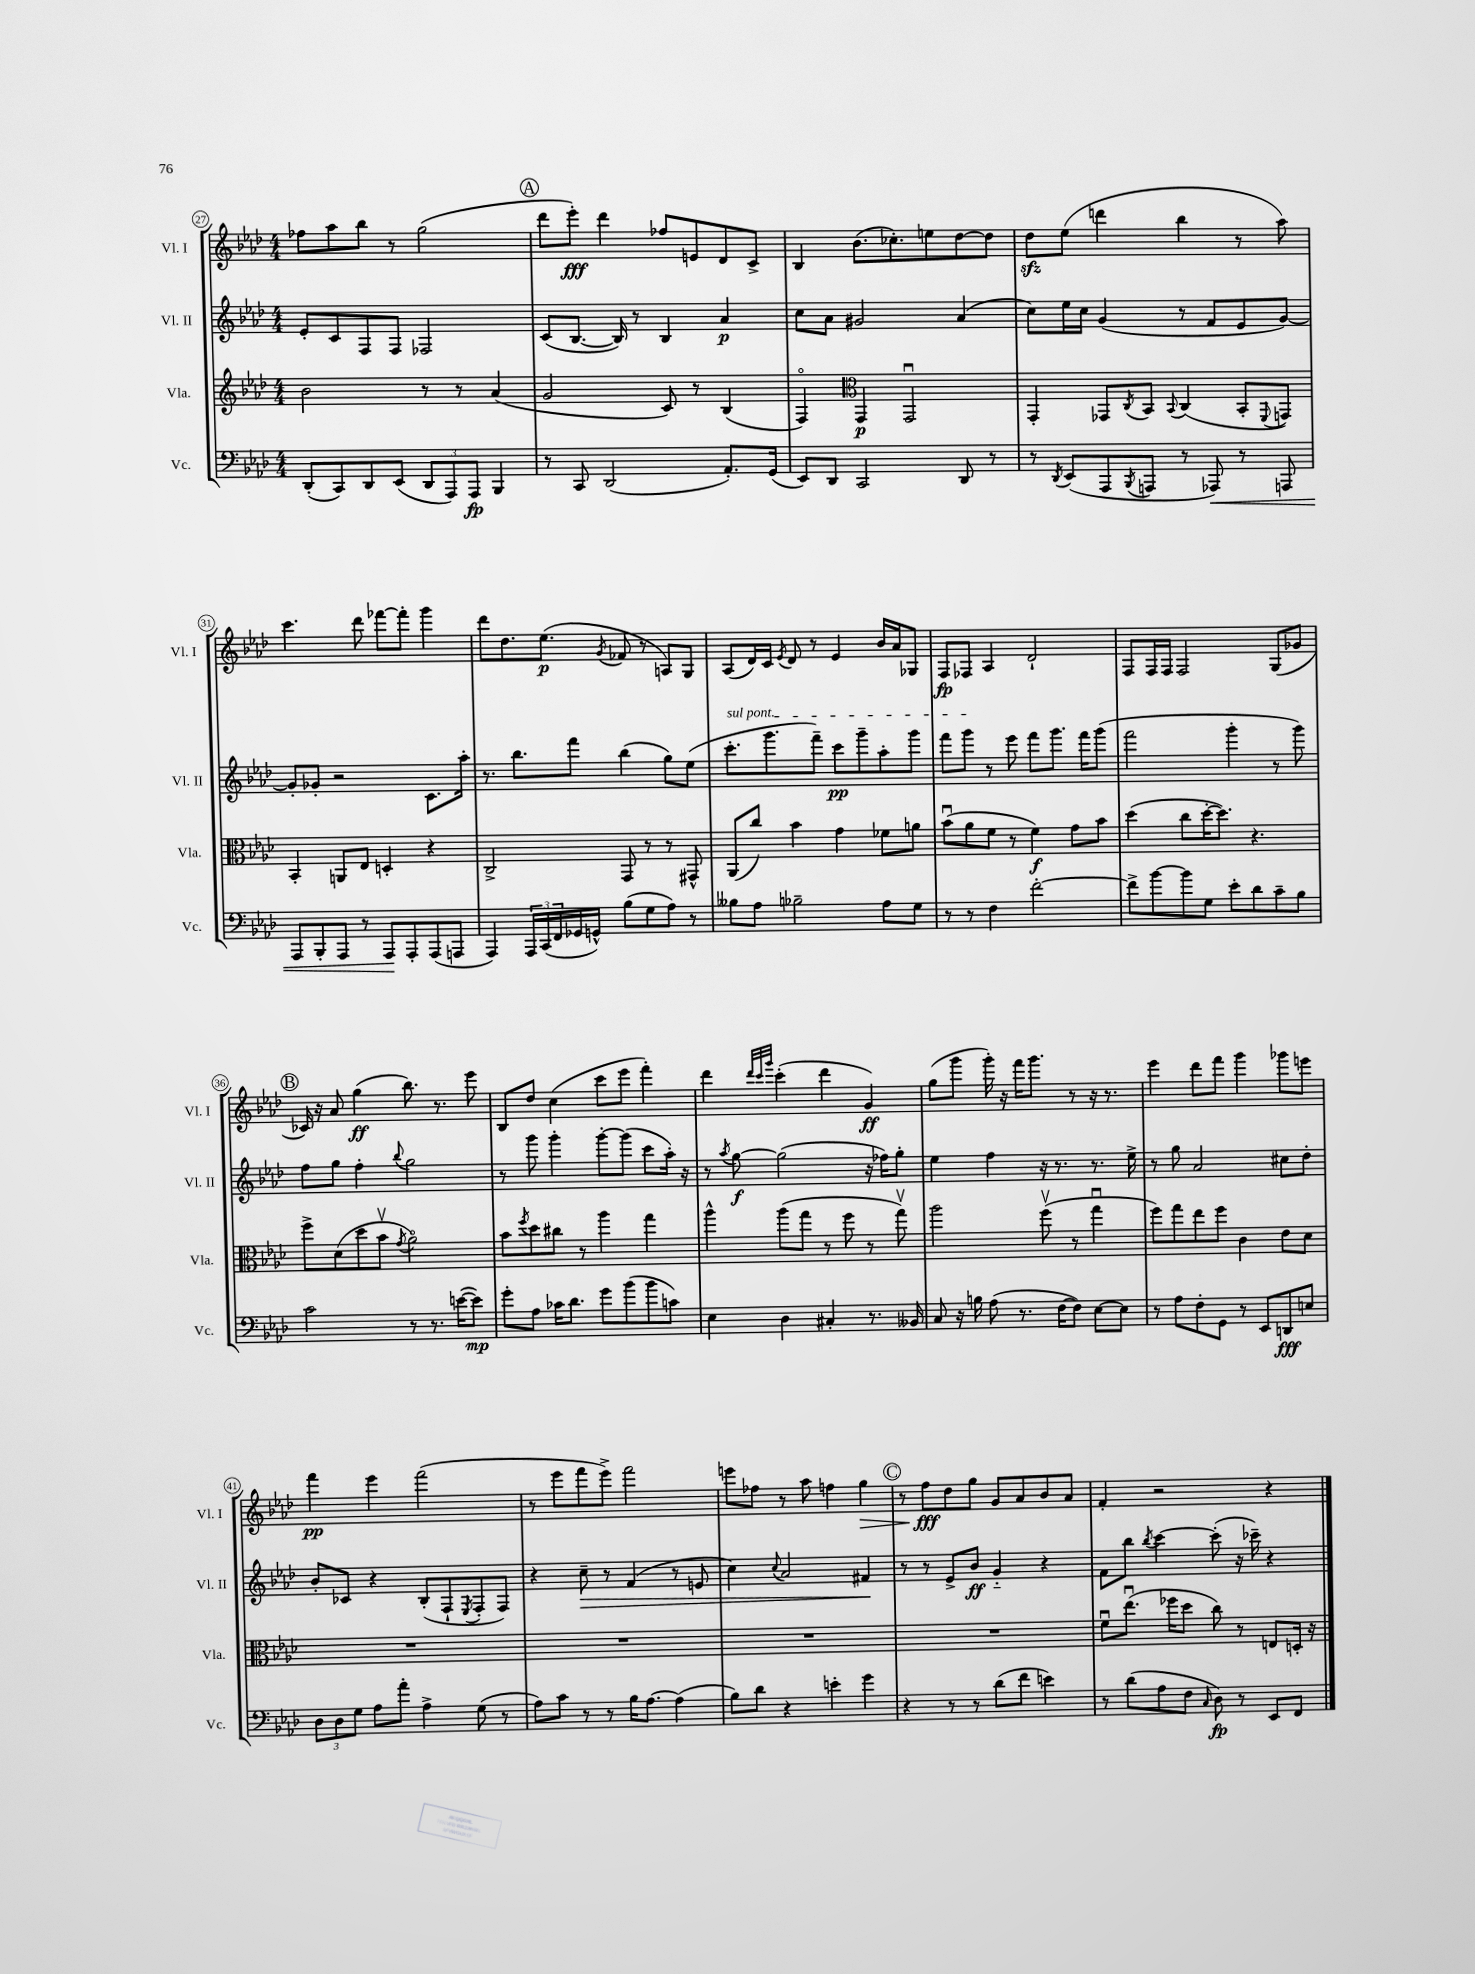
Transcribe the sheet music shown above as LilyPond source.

<<
\new StaffGroup <<
\new Staff = "s0" \with { instrumentName = "Vl. I" shortInstrumentName = "Vl. I" } {
    \clef treble \key aes \major \numericTimeSignature \time 4/4
    fes''8 aes''8 bes''8 r8 g''2( |
    \mark \markup { \circle "A" } des'''8 ees'''8-.\fff) des'''4 fes''8 e'8 des'8 c'8-> |
    bes4 bes'8.( ces''8.-.) e''8 des''8~ des''8 |
    des''8\sfz ees''8( d'''4 bes''4 r8 aes''8) |
    c'''4. des'''8 fes'''8~ fes'''8-. g'''4 |
    des'''8 des''8. ees''8.\p( \acciaccatura { g'8 } fes'8 r8 a8) g8 |
    aes8( des'16) c'16 \acciaccatura { ees'8 } des'8 r8 ees'4 bes'16 aes'16 ges8 |
    f8\fp fes8 aes4 des'2-! |
    f8 f16 f16 f2 g8( ges'8 |
    \mark \markup { \circle "B" } ces'16) r16 aes'8 g''4\ff( bes''8.) r8. ees'''8 |
    bes8 des''8 c''4( c'''8 ees'''8 f'''4-.) |
    des'''4 \grace { des'''32 c'''32 g'''32 } c'''4-.( des'''4 g'4\ff) |
    g''8( g'''8 g'''16-.) r16 f'''16 g'''8. r8 r16 r8. |
    ees'''4 des'''8 f'''8 g'''4 ges'''8 e'''8 |
    f'''4\pp ees'''4 f'''2( |
    r8 ees'''8 f'''8 ees'''8->) f'''2 |
    e'''8 fes''8 r8 aes''8 f''4 g''4\> |
    \mark \markup { \circle "C" } r8 f''8\fff\! des''8 g''8 g'8 aes'8 bes'8 aes'8 |
    f'4-. r2 r4 \bar "|." |
}
\new Staff = "s1" \with { instrumentName = "Vl. II" shortInstrumentName = "Vl. II" } {
    \clef treble \key aes \major \numericTimeSignature \time 4/4
    ees'8-. c'8 f8 f8 fes2 |
    \mark \markup { \circle "A" } c'8( bes8.~ bes16) r8 bes4 aes'4\p |
    c''8 aes'8 gis'2 aes'4( |
    c''8) ees''16 c''16 g'4( r8 f'8 ees'8 g'8~) |
    g'8-. ges'8-. r2 c'8. aes''16-. |
    r8. bes''8. f'''8 bes''4( g''8) ees''8( |
    \once \override TextSpanner.bound-details.left.text = \markup { \italic "sul pont." } c'''8.-.\startTextSpan g'''8. f'''8--) c'''8\pp g'''8-- aes''8-. g'''8 |
    f'''8 g'''8\stopTextSpan r8 ees'''8 f'''8 g'''8. f'''16 g'''8( |
    f'''2 g'''4-. r8 g'''8) |
    \mark \markup { \circle "B" } f''8 g''8 f''4-. \appoggiatura { bes''8 } g''2 |
    r8 g'''8 g'''4-. g'''8~-. g'''8( c'''8 aes''16-.) r16 |
    r8 \acciaccatura { aes''8 } g''8~\f g''2( r16 fes''16) g''8-. |
    ees''4 f''4 r16 r8. r8. ees''16-> |
    r8 g''8 aes'2 cis''8 des''8-. |
    bes'8-. ces'8 r4 bes8-.( f8-! \acciaccatura { ees8 } f8-. f8) |
    r4 c''8--\> r8 f'4( r8 e'8 |
    c''4) \appoggiatura { c''8 } aes'2 fis'4\! |
    \mark \markup { \circle "C" } r8 r8 ees'8-> bes'8\ff g'4-_ r4 |
    f'8 bes''8 \acciaccatura { bes''8 } c'''4~ c'''8-.( r16 ces'''16--) r4 \bar "|." |
}
\new Staff = "s2" \with { instrumentName = "Vla." shortInstrumentName = "Vla." } {
    \clef treble \key aes \major \numericTimeSignature \time 4/4
    bes'2 r8 r8 aes'4( |
    \mark \markup { \circle "A" } g'2 c'8) r8 bes4( |
    f4\flageolet) \clef alto g,4\p g,2\downbow |
    g,4-. ges,8 \acciaccatura { c8 } bes,8 \appoggiatura { bes,8 } c4( bes,8-. \appoggiatura { f,8 } g,8) |
    bes,4-. a,8 ees8 d4-. r4 |
    c2-> g,8 r8 r8 gis,8-^ |
    aes,8( c''8) bes'4 g'4 fes'8 a'8 |
    bes'8\downbow( aes'8 f'8 r8 f'4\f) g'8 bes'8 |
    des''4( c''8 des''16~-. des''8.) r4. |
    \mark \markup { \circle "B" } f''8-> des'8( des''8 bes'8\upbow \acciaccatura { g'8 } aes'2\flageolet) |
    bes'8 \acciaccatura { f''8 } des''8 cis''8 r8 aes''4 g''4 |
    aes''4-^ aes''8( g''8 r8 f''8 r8 g''8\upbow) |
    aes''2 f''8\upbow( r8 g''4\downbow |
    f''8) g''8 ees''8 f''8 c'4 ees'8 des'8 |
    R1 |
    R1 |
    R1 |
    \mark \markup { \circle "C" } R1 |
    f'8\downbow ees''8.\downbow( fes''16 des''8 c''8) r8 e8 d16-. r16 \bar "|." |
}
\new Staff = "s3" \with { instrumentName = "Vc." shortInstrumentName = "Vc." } {
    \clef bass \key aes \major \numericTimeSignature \time 4/4
    des,8-.( c,8) des,8 ees,8( \tuplet 3/2 { des,8 aes,,8) aes,,8\fp } bes,,4 |
    \mark \markup { \circle "A" } r8 c,8 des,2( aes,8.-.) g,16( |
    ees,8) des,8 c,2 des,8 r8 |
    r8 \acciaccatura { des,8 } ees,8( aes,,8 \acciaccatura { bes,,8 } a,,8 r8 aes,,8\<) r8 a,,8 |
    aes,,8 bes,,8-. aes,,8 r8 aes,,8\! aes,,8-. aes,,8( a,,8 |
    aes,,4) \tuplet 3/2 { aes,,16 c,16( f,16 } ges,16 g,16-^) bes8( g8 aes8) r8 |
    beses8 aes8 bes2-- aes8 g8 |
    r8 r8 f4 f'2~-. |
    f'8-> bes'8~ bes'8 g8 ees'8-. des'8 c'8-- bes8 |
    \mark \markup { \circle "B" } c'2 r8 r8. e'16~( e'8\mp) |
    g'8-. aes8 ces'16 des'8. g'8 bes'8( bes'8 c'8) |
    ees4 des4 cis4-. r8. beses,16 |
    c8 r16 b16 aes8( r8. f16~ f8) ees8~ ees8 |
    r8 aes8 f8-. g,8 r8 ees,8 d,8\fff e8 |
    \tuplet 3/2 { des8 des8 g8 } aes8 aes'8-. aes4-> g8( r8 |
    aes8) c'8 r8 r8 bes16 aes8.~ aes4( |
    bes8) des'8 r4 e'4-. g'4 |
    \mark \markup { \circle "C" } r4 r8 r8 des'8( f'8 e'4) |
    r8 des'8( aes8 f8 \grace { c16 } des8\fp) r8 ees,8 f,8 \bar "|." |
}
>>
>>
\layout { \context { \Score currentBarNumber = #27 \override BarNumber.stencil = #(make-stencil-circler 0.1 0.3 ly:text-interface::print) } }
